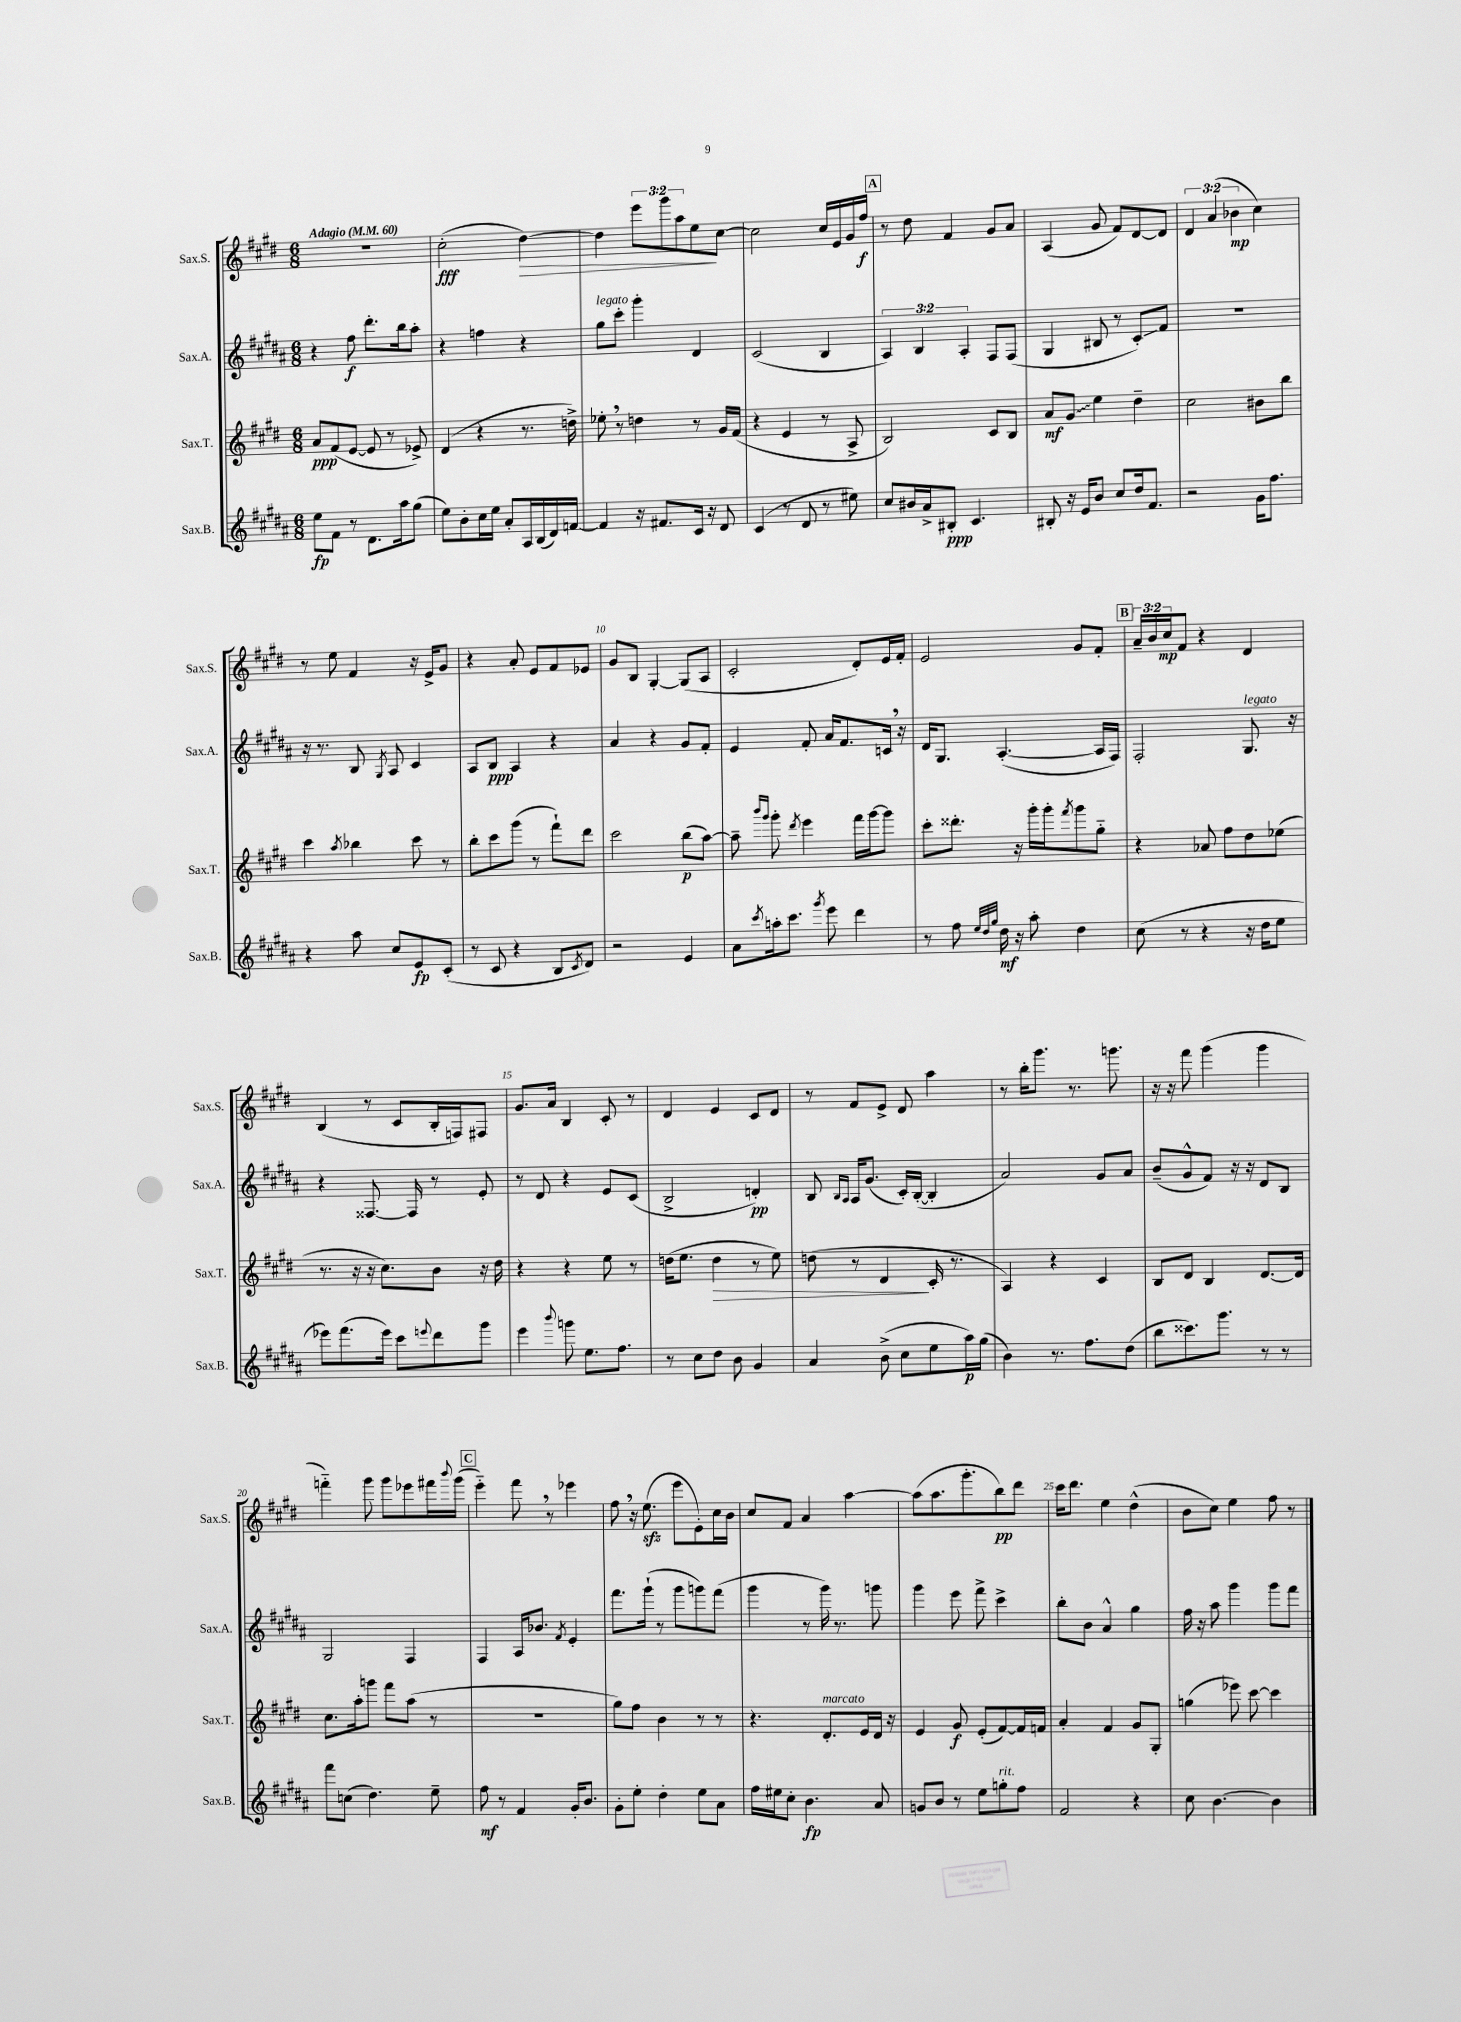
<<
\new StaffGroup <<
\new Staff = "s0" \with { instrumentName = "Sax.S." shortInstrumentName = "Sax.S." } {
    \clef treble \key e \major \numericTimeSignature \time 6/8 \override Staff.TupletNumber.text = #tuplet-number::calc-fraction-text \tempo "Adagio" 4 = 60
    R2. |
    cis''2-.\fff( dis''4~\>) |
    dis''4 \tuplet 3/2 { e'''8 gis'''8 a''8 } e''8\! cis''8~ |
    cis''2 cis''16 e'16 gis'16 fis''16\f |
    \mark \markup { \box "A" } r8 dis''8 fis'4 gis'8 a'8 |
    a4( gis'8 fis'8) dis'8~ dis'8 |
    \tuplet 3/2 { dis'4 a'4( bes'4\mp } cis''4) |
    r8 e''8 fis'4 r16 e'16-> gis'8 |
    r4 a'8-. e'8 fis'8 ees'8 |
    gis'8 b8 gis4~-. gis8( a8 |
    cis'2-. dis'8-.) e'16 fis'16-. |
    e'2 gis'8 fis'8-. |
    \mark \markup { \box "B" } \tuplet 3/2 { a'16-- b'16 cis''16\mp } fis'8 r4 dis'4 |
    b4( r8 cis'8 b16-. f16) fis8 |
    gis'8. a'16 b4 cis'8-. r8 |
    dis'4 e'4 cis'8 dis'8 |
    r8 fis'8 e'8-> dis'8 a''4 |
    r8 b''16-. gis'''8. r8. g'''8. |
    r16 r16 fis'''8 gis'''4( gis'''4 |
    f'''4-_) gis'''8 gis'''8 ees'''8 fis'''16 \appoggiatura { b'''8 } gis'''16( |
    \mark \markup { \box "C" } e'''4-_) fis'''8 \breathe r8 ees'''4 |
    fis''8 \breathe r16 e''8.\sfz( e'''8 e'8-.) cis''16 b'16 |
    cis''8 fis'8 a'4 a''4~ |
    a''8( a''8. gis'''8.-. b''8\pp) dis'''8 |
    cis'''16 dis'''8. e''4 dis''4-^( |
    b'8 cis''8) e''4 fis''8 r8 \bar "|." |
}
\new Staff = "s1" \with { instrumentName = "Sax.A." shortInstrumentName = "Sax.A." } {
    \clef treble \key b \major \numericTimeSignature \time 6/8 \override Staff.TupletNumber.text = #tuplet-number::calc-fraction-text
    r4 fis''8\f dis'''8.-. b''16 ais''8-. |
    r4 f''4 r4 |
    gis''8^\markup { \italic "legato" } cis'''8-. gis'''4-. dis'4 |
    cis'2( b4 |
    \mark \markup { \box "A" } \tuplet 3/2 { ais4) b4 ais4-. } fis8 fis8( |
    gis4 bis8 r8 cis'8-.\glissando) fis'8 |
    R2. |
    r16 r8. b8 \acciaccatura { gis8 } ais8 cis'4 |
    ais8 b8\ppp ais4 r4 |
    ais'4 r4 gis'8 fis'8-. |
    e'4 fis'8-. ais'16 fis'8. c'16 \breathe r16 |
    dis'16 gis8. ais4.~-.( ais16 fis16) |
    \mark \markup { \box "B" } fis2-. gis8.^\markup { \italic "legato" } r16 |
    r4 fisis8.~ fisis16 r8 e'8-. |
    r8 dis'8 r4 e'8 cis'8( |
    b2-> d'4-.\pp) |
    b8 \grace { b16 ais16 } ais16 gis'8.( cis'16-.) b16~-.( b4-. |
    ais'2) gis'8 ais'8 |
    b'8--( gis'8-^ fis'8) r16 r16 dis'8 b8 |
    gis2 fis4 |
    \mark \markup { \box "C" } fis4 ais16 bes'8. \acciaccatura { fis'8 } e'4-. |
    fis'''8. gis'''16-!( r8 gis'''8 g'''8) fis'''8( |
    gis'''4 r8 gis'''16) r8. g'''8 |
    gis'''4 e'''8 fis'''8-> cis'''4-> |
    b''8-. b'8 ais'4-^ gis''4 |
    fis''16 r16 ais''8 gis'''4 gis'''8 fis'''8 \bar "|." |
}
\new Staff = "s2" \with { instrumentName = "Sax.T." shortInstrumentName = "Sax.T." } {
    \clef treble \key e \major \numericTimeSignature \time 6/8
    a'8\ppp fis'8( e'8~ e'8 r8 ees'8->) |
    dis'4( r4 r8. d''16->) |
    ees''8-. \breathe r8 d''4 r8 gis'16 fis'16( |
    r4 e'4 r8 a8-> |
    \mark \markup { \box "A" } b2) cis'8 b8 |
    a'8\mf \once \override Glissando.style = #'zigzag gis'8\glissando e''4 dis''4-- |
    cis''2 bis'8 b''8 |
    cis'''4 \acciaccatura { a''8 } bes''4 cis'''8 r8 |
    b''8-. cis'''8 gis'''8( r8 fis'''8-!) dis'''8 |
    cis'''2 b''8\p( a''8~) |
    a''8-- \grace { b'''16 gis'''16 } gis'''8-. \acciaccatura { dis'''8 } e'''4 fis'''16 gis'''16~ gis'''8 |
    cis'''8-. disis'''8.-. r16 gis'''16-. gis'''16-. \acciaccatura { fis'''8 } gis'''8 gis''8-_ |
    \mark \markup { \box "B" } r4 aes'8 fis''8 dis''8 ees''8( |
    r8. r16 r16 cis''8.) b'8 r16 dis''16 |
    r4 r4 e''8 r8 |
    d''16( e''8. d''4\> r8 e''8) |
    d''8( r8 dis'4\! cis'16-. r8. |
    a4) r4 cis'4 |
    b8 dis'8 b4 dis'8.~ dis'16 |
    cis''8. a''16-. g'''8 fis'''8 a''8( r8 |
    \mark \markup { \box "C" } R2. |
    gis''8) fis''8 b'4 r8 r8 |
    r4. dis'8.-.^\markup { \italic "marcato" } e'16 dis'16 r16 |
    e'4 gis'8\f e'8-.( fis'8~) fis'16 f'16 |
    a'4-. fis'4 gis'8 gis8-. |
    g''4( ees'''8) cis'''8~ cis'''4 \bar "|." |
}
\new Staff = "s3" \with { instrumentName = "Sax.B." shortInstrumentName = "Sax.B." } {
    \clef treble \key b \major \numericTimeSignature \time 6/8
    e''8\fp fis'8 r8 dis'8. ais''16 gis''8( |
    e''8) b'8-. cis''16 e''16 ais'8-. ais16 b16( dis'16) f'16~ |
    f'4 r16 fis'8. cis'16 r16 dis'8 |
    cis'4( r8 dis'8 r8 eis''8) |
    \mark \markup { \box "A" } cis''8 bis'16 ais'16-> bis8-.\ppp cis'4. |
    bis8-. r16 e'16 b'8 cis''8 dis''16 fis'8. |
    r2 gis'16 fis''8. |
    r4 ais''8 cis''8 e'8\fp cis'8-.( |
    r8 cis'8 r4 b8 \acciaccatura { cis'8 } dis'8) |
    r2 e'4 |
    ais'8 \acciaccatura { cis'''8 } a''16-. cis'''8. \acciaccatura { gis'''8 } e'''8 dis'''4 |
    r8 fis''8 \grace { e''32 dis''32 gis''32 } dis''16\mf r16 ais''8-. dis''4 |
    \mark \markup { \box "B" } cis''8( r8 r4 r16 dis''16 e''8 |
    ees'''8) fis'''8.( ees'''16) cis'''8 \appoggiatura { e'''8 } dis'''8 gis'''8 |
    e'''4 \appoggiatura { b'''8 } g'''8 e''8. fis''8. |
    r8 cis''8 dis''8 b'8 gis'4 |
    ais'4 b'8->( cis''8 e''8 ais''16\p) gis''16( |
    b'4) r8. fis''8. dis''8( |
    b''8 cisis'''8.) gis'''8. r8 r8 |
    fis'''8 c''8( dis''4.) e''8-- |
    \mark \markup { \box "C" } fis''8\mf r8 fis'4 gis'16-. b'8. |
    gis'8-. e''8-. dis''4-. e''8 ais'8 |
    fis''16 eis''16 cis''8-. b'4.\fp ais'8 |
    g'8 b'8 r8 e''8 g''8-.^\markup { \italic "rit." } fis''8 |
    fis'2 r4 |
    cis''8 b'4.~ b'4 \bar "|." |
}
>>
>>
\layout { \context { \Score \override BarNumber.break-visibility = ##(#f #t #t) barNumberVisibility = #(every-nth-bar-number-visible 5) } }
